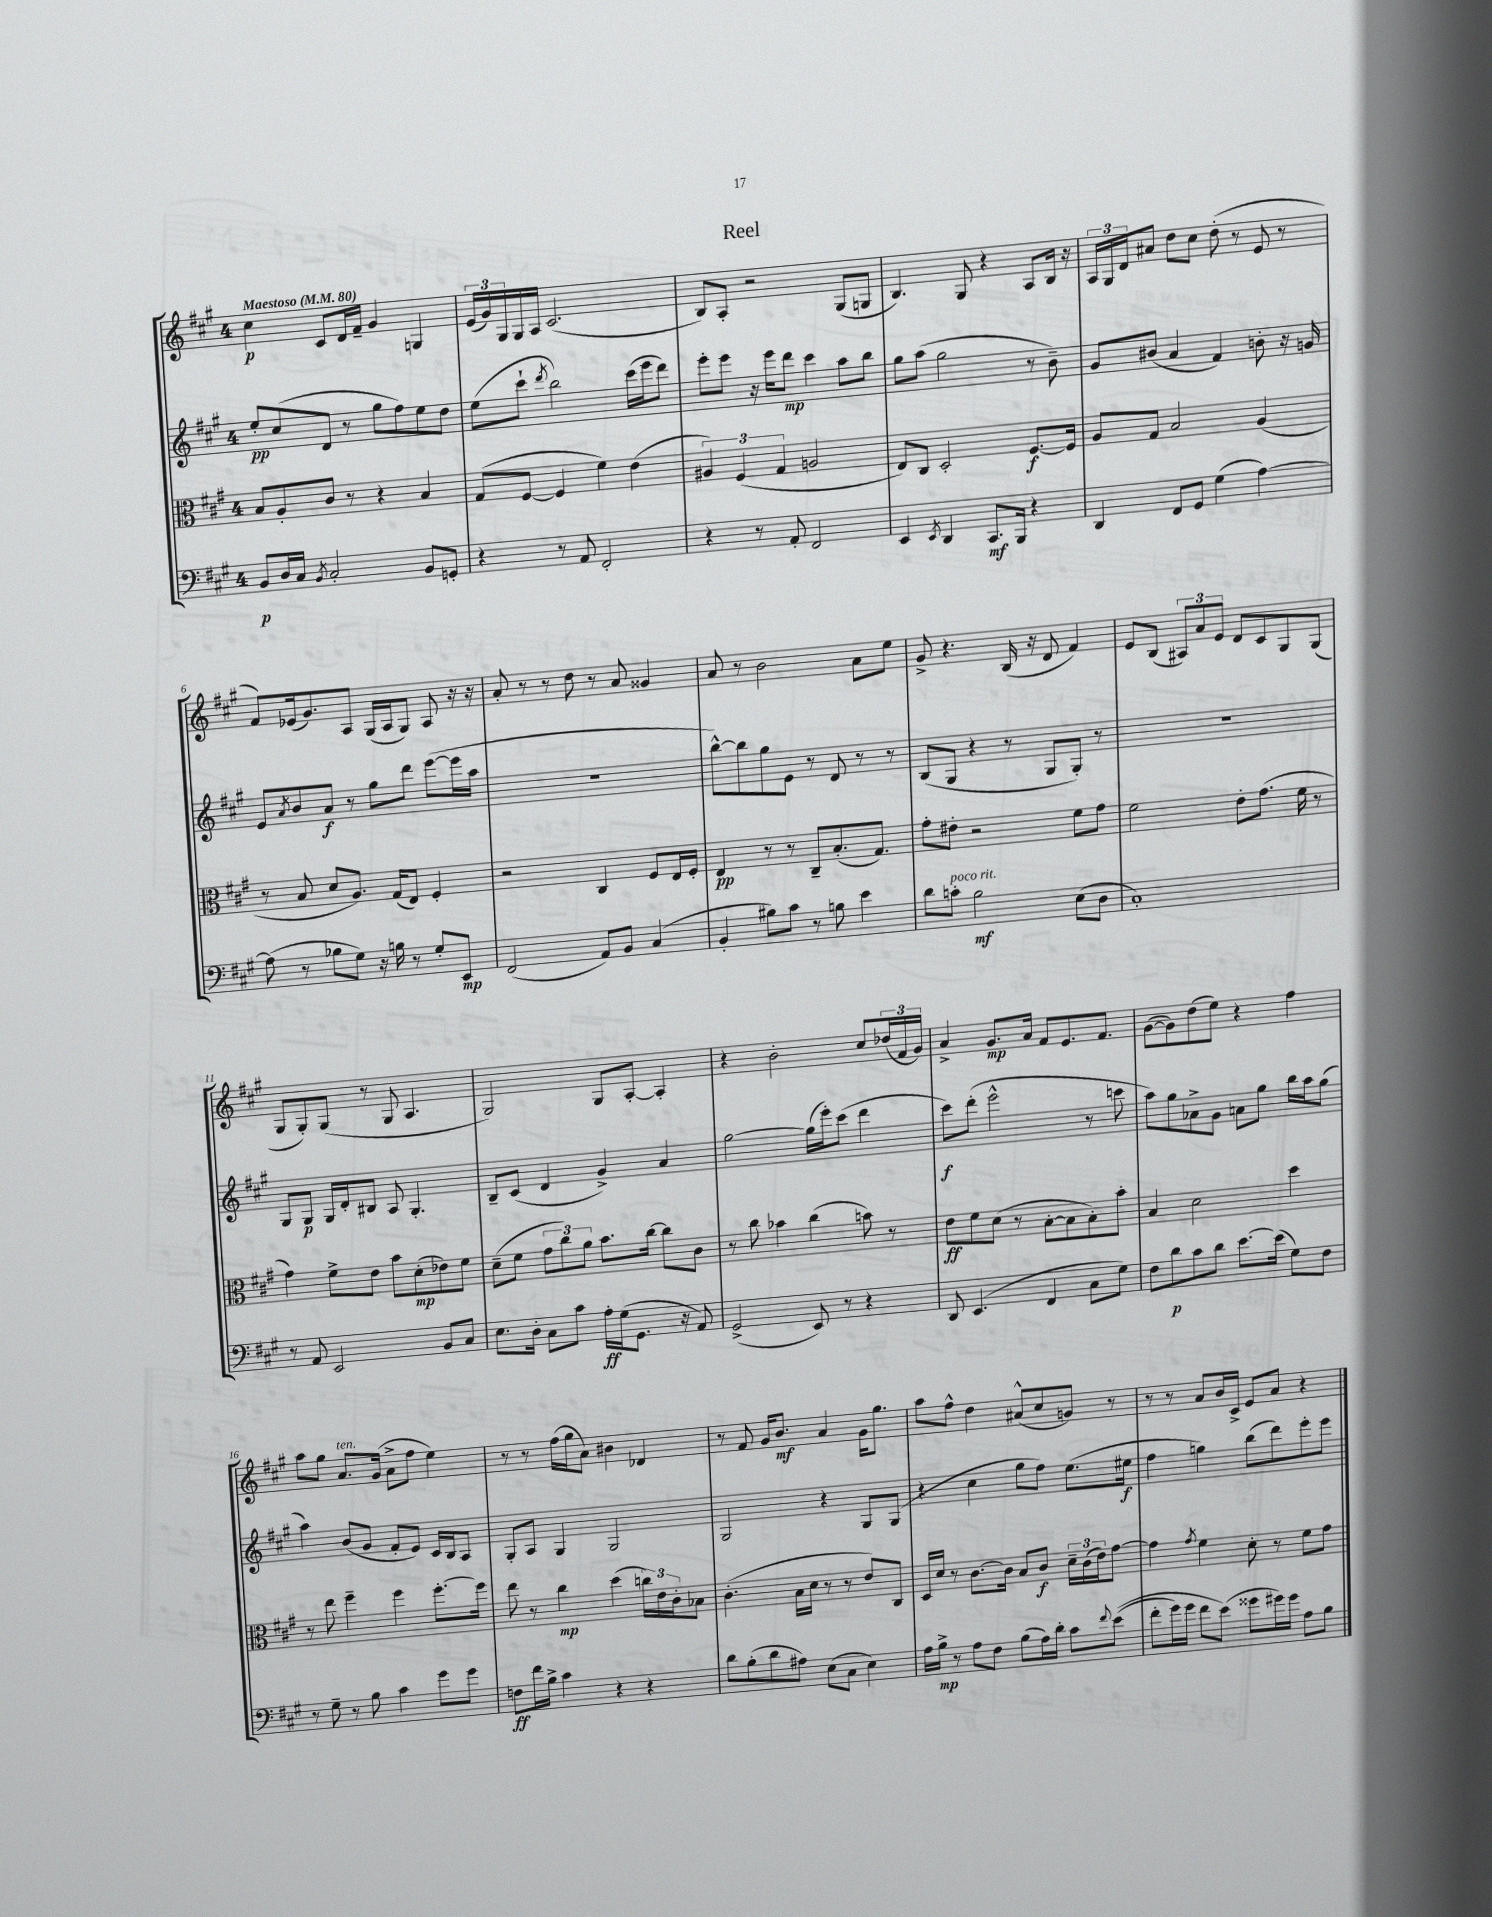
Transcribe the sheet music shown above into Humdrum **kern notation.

**kern	**dynam	**kern	**dynam	**kern	**dynam	**kern	**dynam
*part4	*part4	*part3	*part3	*part2	*part2	*part1	*part1
*staff4	*staff4	*staff3	*staff3	*staff2	*staff2	*staff1	*staff1
*clefF4	*	*clefC3	*	*clefG2	*	*clefG2	*
*k[f#c#g#]	*	*k[f#c#g#]	*	*k[f#c#g#]	*	*k[f#c#g#]	*
*M4/4	*	*M4/4	*	*M4/4	*	*M4/4	*
*MM80	*	*MM80	*	*MM80	*	*MM80	*
=1	=1	=1	=1	=1	=1	=1	=1
!	!	!	!	!	!	!LO:TX:a:B:t=Maestoso	!
8BB/L	p	8B/L	.	8ee'/L	pp	4cc#\	p
16D/L	.	8A'/	.	(8cc#/	.	.	.
16C#/JJ	.	.	.	.	.	.	.
8qBB/	.	.	.	.	.	.	.
2C#'/	.	8c#/J	.	8d/J	.	8c#/L	.
.	.	8r	.	8r	.	16d/L	.
.	.	.	.	.	.	16f#~/JJ	.
.	.	4r	.	8gg#\L	.	4g#/	.
.	.	.	.	8ff#\)	.	.	.
8BB/L	.	4B/	.	8ee\	.	4Gn/	.
8GGn'/J	.	.	.	8dd\J	.	.	.
=2	=2	=2	=2	=2	=2	=2	=2
4r	.	(8G#/L	.	(8ee\L	.	(24e/LL	.
.	.	.	.	.	.	24g#/)	.
.	.	.	.	.	.	24G#/	.
.	.	[8F#/J	.	8ccc#`\J	.	16G#/	.
.	.	.	.	.	.	16A/JJ	.
.	.	.	.	8qddd/	.	.	.
8r	.	4F#/]	.	2bb\)	.	(2.c#/	.
8AA/	.	.	.	.	.	.	.
2FF#'/	.	4f#\)	.	.	.	.	.
.	.	(4e\	.	(16ccc#\LL	.	.	.
.	.	.	.	16eee\J	.	.	.
.	.	.	.	8ddd\J)	.	.	.
=3	=3	=3	=3	=3	=3	=3	=3
4r	.	6A#X/)	.	8eee'\L	.	8B/L)	.
.	.	.	.	8eee\J	.	8A'/J	.
.	.	(6F#/	.	.	.	.	.
8r	.	.	.	16r	.	2r	.
.	.	.	.	16eee\KL	.	.	.
.	.	6G#/	.	.	.	.	.
8AA'/	.	.	.	8ddd\J	mp	.	.
2FF#/	.	2An/	.	4ccc#\	.	.	.
.	.	.	.	8aa\L	.	(8G#/L	.
.	.	.	.	8bb\J	.	8Gn/J	.
=4	=4	=4	=4	=4	=4	=4	=4
4EE/	.	8E/L)	.	8gg#\L	.	4.B/)	.
.	.	8C#/J	.	(8aa\J	.	.	.
8qEE/	.	.	.	.	.	.	.
4DD/	.	2D'/	.	2gg#\	.	.	.
.	.	.	.	.	.	8G#/	.
8.CC#/L	mf	.	.	.	.	4r	.
16BBB/Jk	.	.	.	.	.	.	.
4r	.	[8.F#/L	f	8r	.	8A/L	.
.	.	.	.	8b~\)	.	16B/Jk	.
.	.	16F#/Jk]	.	.	.	16r	.
=5	=5	=5	=5	=5	=5	=5	=5
4DD/	.	8A/L	.	8g#/L	.	24A/LL	.
.	.	.	.	.	.	24G#/	.
.	.	.	.	.	.	24d/J	.
.	.	8G#/J	.	(8b#X/J	.	8a#X/J	.
8FF#/L	.	2B/	.	4a/	.	8dd\L	.
8GG#/J	.	.	.	.	.	8cc#\J	.
(4G#\	.	.	.	4f#/)	.	(8dd'\	.
.	.	.	.	.	.	8r	.
[4A\)	.	(4A/	.	8bn'\	.	8e/	.
.	.	.	.	16r	.	8r	.
.	.	.	.	16gn/	.	.	.
!!LO:LB:g=z
=6	=6	=6	=6	=6	=6	=6	=6
(8A\]	.	8r	.	8e/L	.	8f#/L)	.
.	.	.	.	8qa/	.	.	.
8r	.	8B/	.	8b/	.	(16e-X/k	.
.	.	.	.	.	.	8.g#/)	.
8B-X\L	.	8d/L	.	8a/J	f	.	.
8G#\J)	.	8.A/J)	.	8r	.	8A/J	.
16r	.	.	.	8gg#\L	.	(16G#/LL	.
16Bn\	.	(16G#/KL	.	.	.	16A/J	.
8r	.	8E/J)	.	8ddd\J	.	8G#/J)	.
8G#'/L	.	4F#'/	.	([8eee\L	.	8A/	.
8EE/J	mp	.	.	16eee\L]	.	16r	.
.	.	.	.	16aa\JJ	.	16r	.
=7	=7	=7	=7	=7	=7	=7	=7
(2FF#/	.	2r	.	1r	.	8a'/	.
.	.	.	.	.	.	8r	.
.	.	.	.	.	.	8r	.
.	.	.	.	.	.	8dd\	.
8AA/L)	.	4C#/	.	.	.	8r	.
8BB/J	.	.	.	.	.	8a/	.
(4C#/	.	8F#/L	.	.	.	4g##X/	.
.	.	16E/L	.	.	.	.	.
.	.	16F#'/JJ	.	.	.	.	.
=8	=8	=8	=8	=8	=8	=8	=8
4BB'/	.	4E/	pp	[8bb^^\L)	.	8a/	.
.	.	.	.	8bb\]	.	8r	.
8B#X\L)	.	8r	.	8gg#\	.	2b\	.
8c#\J	.	8r	.	8e\J	.	.	.
8r	.	8C#~/L	.	8r	.	.	.
8Bn\	.	(8.B'/	.	8d/	.	.	.
4e\	.	.	.	8r	.	8a\L	.
.	.	8.G#/J)	.	.	.	.	.
.	.	.	.	8r	.	8ee\J	.
=9	=9	=9	=9	=9	=9	=9	=9
8d\L	.	8g#'\L	.	(8B/L	.	8g#^/	.
!LO:TX:a:i:t=poco rit.	!	!	!	!	!	!	!
8cn'\J	.	8e#X'\J	.	8G#/J	.	4.r	.
2B\	mf	2r	.	4r	.	.	.
.	.	.	.	8r	.	(16B/	.
.	.	.	.	.	.	16r	.
.	.	.	.	8G#/L	.	8d/	.
(8E\L	.	8f#\L	.	8G#'/J)	.	4f#/)	.
8D\J	.	8g#\J	.	8r	.	.	.
=10	=10	=10	=10	=10	=10	=10	=10
1C#')	.	2f#\	.	1r	.	8e/L	.
.	.	.	.	.	.	(8B/J	.
.	.	.	.	.	.	12A#X/L)	.
.	.	.	.	.	.	12a/	.
.	.	.	.	.	.	12e/J	.
.	.	8e'\L	.	.	.	8d/L	.
.	.	(8.g#\J	.	.	.	8c#/	.
.	.	.	.	.	.	8G#/	.
.	.	16f#\	.	.	.	.	.
.	.	8r	.	.	.	(8G#/J	.
!!LO:LB:g=z
=11	=11	=11	=11	=11	=11	=11	=11
8r	.	4g#\)	.	8G#/L	.	8G#/L	.
8AA/	.	.	.	8G#/J	p	8G#'/)	.
2EE/	.	8f#^\L	.	16G#/LL	.	(8G#/J	.
.	.	.	.	16d'/J	.	.	.
.	.	8e\J	.	8B#X/J	.	8r	.
.	.	8b\L	.	8A/	.	8G#/	.
.	.	(8d'\	mp	4.G#'/	.	4.A/	.
8BB/L	.	8e-X\)	.	.	.	.	.
8C#/J	.	8f#\J	.	.	.	.	.
=12	=12	=12	=12	=12	=12	=12	=12
8.E\L	.	(8d~\L	.	8B~/L	.	2G#/)	.
.	.	8f#\J	.	(8c#/J	.	.	.
16D'\Jk	.	.	.	.	.	.	.
8C#\L	.	12g#\L	.	4d/	.	.	.
.	.	12cc#\)	.	.	.	.	.
8c#\J	.	.	.	.	.	.	.
.	.	12a\J	.	.	.	.	.
16A'\LL	ff	8.b\L	.	4g#^/)	.	8G#/L	.
(16G#\J	.	.	.	.	.	.	.
8.GG#\J	.	.	.	.	.	[8A'/J	.
.	.	[16cc#\Jk	.	.	.	.	.
.	.	8cc#\L]	.	4a/	.	4A'/]	.
16r	.	.	.	.	.	.	.
8AA/)	.	8c#\J	.	.	.	.	.
=13	=13	=13	=13	=13	=13	=13	=13
(2GG#^/	.	8r	.	[2gg#\	.	4r	.
.	.	8cc#\	.	.	.	.	.
.	.	4b-X\	.	.	.	2b'\	.
8EE/)	.	(4cc#\	.	(16gg#\LL]	.	.	.
.	.	.	.	16eee'\J)	.	.	.
8r	.	.	.	(8ccc#\J	.	.	.
4r	.	8bn\)	.	4ddd\	.	8cc#/L	.
.	.	8r	.	.	.	(24dd-X/L	.
.	.	.	.	.	.	24f#/	.
.	.	.	.	.	.	24g#/JJ)	.
=14	=14	=14	=14	=14	=14	=14	=14
8DD/	.	8e\L	ff	8ccc#\L)	f	4a^/	.
(4.EE/	.	8f#\	.	(8ddd'\J	.	.	.
.	.	(8d\J	.	2eee^^\	.	8.g#/L	mp
.	.	8r	.	.	.	.	.
.	.	.	.	.	.	16a/Jk	.
4FF#/	.	[8B'\L	.	.	.	8f#/L	.
.	.	8B\]	.	.	.	8.e/	.
8C#\L	.	8B'\)	.	8r	.	.	.
.	.	.	.	.	.	8.f#/J	.
8G#\J)	.	8b'\J	.	8cccn\	.	.	.
=15	=15	=15	=15	=15	=15	=15	=15
8F#\L	.	4B/	.	8aa\L)	.	([8g#\L	.
8d\	p	.	.	8gg#\	.	8g#\])	.
8c#\	.	2d\	.	8a-X^\	.	(8dd\	.
8d\J	.	.	.	8g#\J	.	8ee\J)	.
[8.e\L	.	.	.	8an\L	.	4r	.
.	.	.	.	8gg#\J	.	.	.
(16e\Jk]	.	.	.	.	.	.	.
8G#\L)	.	4dd\	.	16bb\LL	.	4ff#\	.
.	.	.	.	16aa\J	.	.	.
8F#\J	.	.	.	(8gg#\J	.	.	.
!!LO:LB:g=z
=16	=16	=16	=16	=16	=16	=16	=16
8r	.	8r	.	4aa\)	.	8aa\L	.
8G#~\	.	8ee\	.	.	.	8gg#\J	.
!	!	!	!	!	!	!LO:TX:a:i:t=ten.	!
8r	.	4ff#~\	.	(8b/L	.	8.a/L	.
8B\	.	.	.	8g#/J	.	.	.
.	.	.	.	.	.	(16g#/Jk	.
4c#\	.	4ff#\	.	8f#'/L	.	8a^\L	.
.	.	.	.	8e/J)	.	8ff#\J	.
8g#\L	.	[8.ff#'\L	.	16c#/LL	.	4ee\)	.
.	.	.	.	16B/J	.	.	.
8g#\J	.	.	.	8A/J	.	.	.
.	.	16ff#\Jk]	.	.	.	.	.
=17	=17	=17	=17	=17	=17	=17	=17
8Fn\L	ff	8ee\	.	8G#'/L	.	8r	.
16f#\L	.	8r	.	8A/J	.	8r	.
16B^\JJ	.	.	.	.	.	.	.
4c#\	.	4cc#\	mp	4G#/	.	(16ff#\LL	.
.	.	.	.	.	.	16gg#\J	.
.	.	.	.	.	.	8a\J)	.
4r	.	(4dd\	.	2G#/	.	4b#X\	.
4r	.	24ccn\LL)	.	.	.	4d-X/	.
.	.	24e\	.	.	.	.	.
.	.	24c#'\J	.	.	.	.	.
.	.	8B-X\J	.	.	.	.	.
=18	=18	=18	=18	=18	=18	=18	=18
8d\L	.	(4.c#'\	.	2G#/	.	8r	.
(8B'\	.	.	.	.	.	8f#/	.
8d\	.	.	.	.	.	16g#/KL	.
.	.	.	.	.	.	8.b/J	mf
8A#X\J)	.	16B\LL	.	.	.	.	.
.	.	16d\JJ	.	.	.	.	.
(8E\L	.	8r	.	4r	.	4a/	.
8C#\J	.	8r	.	.	.	.	.
4E\)	.	8e/L)	.	8G#/L	.	16g#\KL	.
.	.	.	.	.	.	8.gg#\J	.
.	.	8C#/J	.	(8G#/J	.	.	.
=19	=19	=19	=19	=19	=19	=19	=19
16A\LL	.	16D/LL	.	4r	.	8aa\L	.
16B^\JJ	mp	16d/JJ	.	.	.	.	.
8r	.	8r	.	.	.	8ff#^^\J	.
8A\L	.	[8.c#\L	.	4cc#\	.	4dd\	.
8F#\J	.	.	.	.	.	.	.
.	.	16c#\Jk]	.	.	.	.	.
(8B\L	.	8B/L	.	8gg#\L	.	(8a#X^^/L	.
16A\L)	.	8c#/J	f	8ff#\J)	.	8cc#/	.
16d'\JJ	.	.	.	.	.	.	.
8c#\L	.	24d~\LL	.	(8.ee\L	.	8gn/J)	.
.	.	(24c#\	.	.	.	.	.
.	.	24e\J)	.	.	.	.	.
8qqf#/	.	.	.	.	.	.	.
((8e\J	.	[8g#\J	.	.	.	8r	.
.	.	.	.	16ee#X\Jk	f	.	.
=20	=20	=20	=20	=20	=20	=20	=20
8f#'\L	.	4g#\]	.	4ff#\	.	8r	.
16g#\L)	.	.	.	.	.	8r	.
16g#\JJ	.	.	.	.	.	.	.
.	.	8qg#/	.	.	.	.	.
8f#\L	.	4f#\	.	4ggn\)	.	8a/L	.
(8e\J)	.	.	.	.	.	16b/L	.
.	.	.	.	.	.	16c#^/JJ	.
8g##X\L	.	8d'\	.	(8bb\L	.	8e/L	.
16g#X\L)	.	8r	.	8ddd\)	.	8a/J	.
16g#\JJ	.	.	.	.	.	.	.
8A\L	.	8f#\L	.	8eee'\	.	4r	.
8B\J	.	8g#\J	.	8eee\J	.	.	.
==	==	==	==	==	==	==	==
*-	*-	*-	*-	*-	*-	*-	*-
